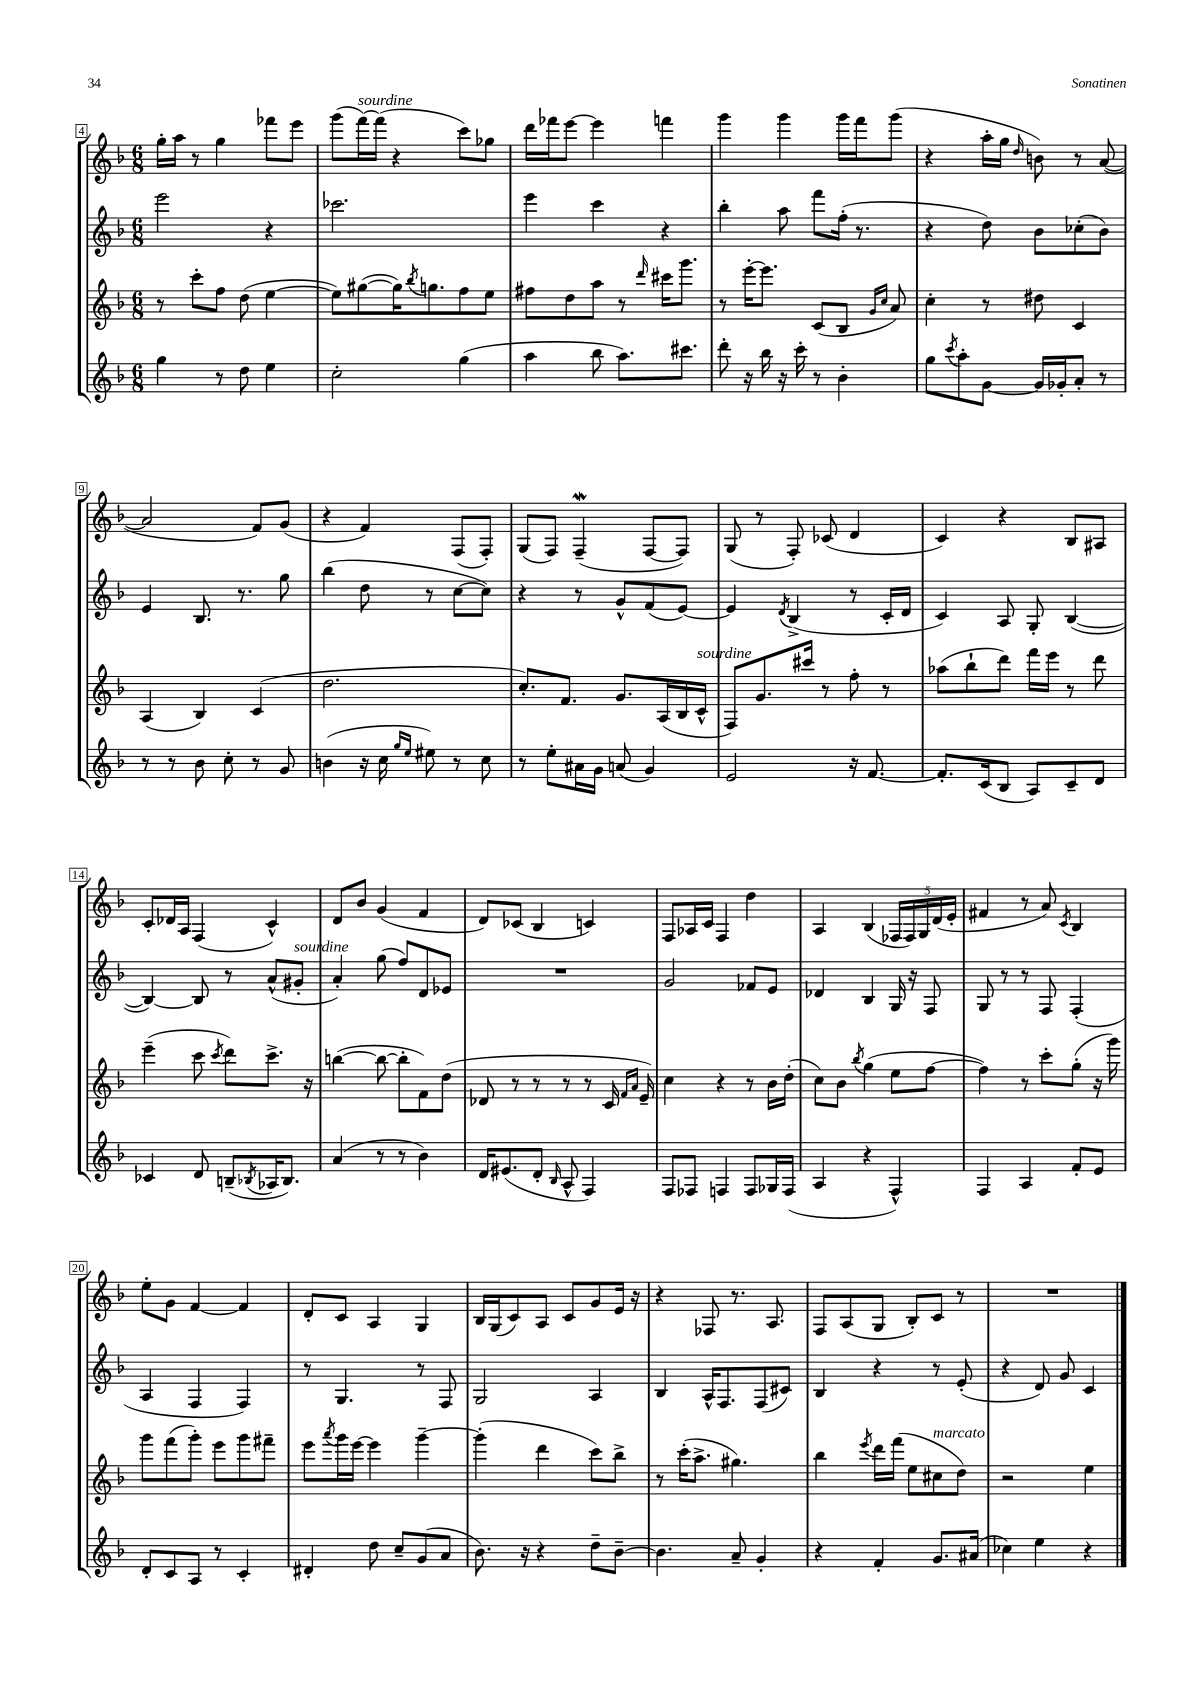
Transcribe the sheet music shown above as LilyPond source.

<<
\new StaffGroup <<
\new Staff = "s0" {
    \clef treble \key f \major \numericTimeSignature \time 6/8
    g''16-. a''16 r8 g''4 fes'''8 e'''8 |
    g'''8( f'''16~^\markup { \italic "sourdine" }) f'''16( r4 c'''8) ges''8 |
    d'''16 fes'''16 e'''8~ e'''4 f'''4 |
    g'''4 g'''4 g'''16 f'''16 g'''8( |
    r4 a''16-. g''16 \grace { d''16 } b'8) r8 a'8~( |
    a'2 f'8) g'8( |
    r4 f'4) f8( f8-.) |
    g8( f8) f4--\mordent( f8~ f8) |
    g8( r8 f8-.) ces'8( d'4 |
    c'4) r4 bes8 ais8 |
    c'8-. des'16 a16 f4( c'4-^) |
    d'8 bes'8 g'4( f'4 |
    d'8) ces'8( bes4 c'4) |
    f8 aes16 c'16 f4 d''4 |
    a4 bes4( \tuplet 5/4 { fes16 fes16) g16 d'16( e'16-. } |
    fis'4 r8 a'8) \acciaccatura { c'8 } bes4 |
    e''8-. g'8 f'4~ f'4 |
    d'8-. c'8 a4 g4 |
    bes16 g16( c'8) a8 c'8 g'8 e'16 r16 |
    r4 fes8 r8. a8. |
    f8 a8( g8 bes8-.) c'8 r8 |
    R2. \bar "|." |
}
\new Staff = "s1" {
    \clef treble \key f \major \numericTimeSignature \time 6/8
    e'''2 r4 |
    ces'''2. |
    e'''4 c'''4 r4 |
    bes''4-. a''8 f'''8 f''16-.( r8. |
    r4 d''8) bes'8 ces''8-.( bes'8) |
    e'4 bes8. r8. g''8 |
    bes''4( d''8 r8 c''8~ c''8) |
    r4 r8 g'8-^ f'8( e'8~) |
    e'4 \acciaccatura { d'8 } bes4->( r8 c'16-. d'16 |
    c'4) a8 g8-. bes4~( |
    bes4~) bes8 r8 a'8-^( gis'8-.^\markup { \italic "sourdine" } |
    a'4-.) g''8( f''8) d'8 ees'8 |
    R2. |
    g'2 fes'8 e'8 |
    des'4 bes4 g16 r16 f8 |
    g8 r8 r8 f8 f4-.( |
    a4 f4 f4) |
    r8 g4. r8 f8 |
    g2 a4 |
    bes4 a16-^ f8. f8( cis'8) |
    bes4 r4 r8 e'8-.( |
    r4 d'8) g'8 c'4 \bar "|." |
}
\new Staff = "s2" {
    \clef treble \key f \major \numericTimeSignature \time 6/8
    r8 c'''8-. f''8 d''8( e''4~ |
    e''8) gis''8~( gis''16) \acciaccatura { bes''8 } g''8. f''8 e''8 |
    fis''8 d''8 a''8 r8 \grace { d'''16 } cis'''16 g'''8. |
    r8 e'''16~-. e'''8. c'8( bes8 \grace { g'16 c''16 } a'8) |
    c''4-. r8 dis''8 c'4 |
    a4( bes4) c'4( |
    d''2. |
    c''8.-.) f'8. g'8. a16( bes16 c'16-^^\markup { \italic "sourdine" } |
    f8) g'8. cis'''16 r8 f''8-. r8 |
    aes''8( bes''8-! d'''8) f'''16 e'''16 r8 d'''8 |
    e'''4--( c'''8 \acciaccatura { c'''8 } d'''8) c'''8.-> r16 |
    b''4~( b''8~ b''8-. f'8) d''8( |
    des'8 r8 r8 r8 r8 c'16 \grace { f'16 a'16 } e'16--) |
    c''4 r4 r8 bes'16 d''16-.( |
    c''8) bes'8 \acciaccatura { bes''8 } g''4( e''8 f''8~ |
    f''4) r8 c'''8-. g''8-.( r16 g'''16) |
    g'''8 f'''8( g'''8-.) e'''8 g'''8 fis'''8-- |
    e'''8 \acciaccatura { a'''8 } g'''16 e'''16~ e'''4 g'''4~-- |
    g'''4-.( d'''4 c'''8) bes''8-> |
    r8 c'''16-.( a''8.-> gis''4.) |
    bes''4 \acciaccatura { e'''8 } d'''16 f'''16( e''8 cis''8^\markup { \italic "marcato" } d''8) |
    r2 e''4 \bar "|." |
}
\new Staff = "s3" {
    \clef treble \key f \major \numericTimeSignature \time 6/8
    g''4 r8 d''8 e''4 |
    c''2-. g''4( |
    a''4 bes''8 a''8.) cis'''8. |
    d'''8-. r16 bes''16 r16 c'''16-. r8 bes'4-. |
    g''8 \acciaccatura { c'''8 } a''8-. g'8~ g'16 ges'16-. a'8-. r8 |
    r8 r8 bes'8 c''8-. r8 g'8 |
    b'4( r16 c''16 \grace { g''16 e''16 } eis''8) r8 c''8 |
    r8 e''8-. ais'16 g'16 a'8( g'4) |
    e'2 r16 f'8.~ |
    f'8.-. c'16( bes8 a8) c'8-- d'8 |
    ces'4 d'8 b8--( \acciaccatura { bes8 } aes16 bes8.) |
    a'4( r8 r8 bes'4) |
    d'16 eis'8.( d'8-. \grace { bes16 } a8-^ f4) |
    f8 fes8 f4 f8 ges16 f16( |
    a4 r4 f4-^) |
    f4 a4 f'8-. e'8 |
    d'8-. c'8 a8 r8 c'4-. |
    dis'4-. d''8 c''8-- g'8( a'8 |
    bes'8.) r16 r4 d''8-- bes'8~-- |
    bes'4. a'8-- g'4-. |
    r4 f'4-. g'8. ais'16( |
    ces''4) e''4 r4 \bar "|." |
}
>>
>>
\layout { \context { \Score currentBarNumber = #4 \override BarNumber.stencil = #(make-stencil-boxer 0.1 0.3 ly:text-interface::print) } }
